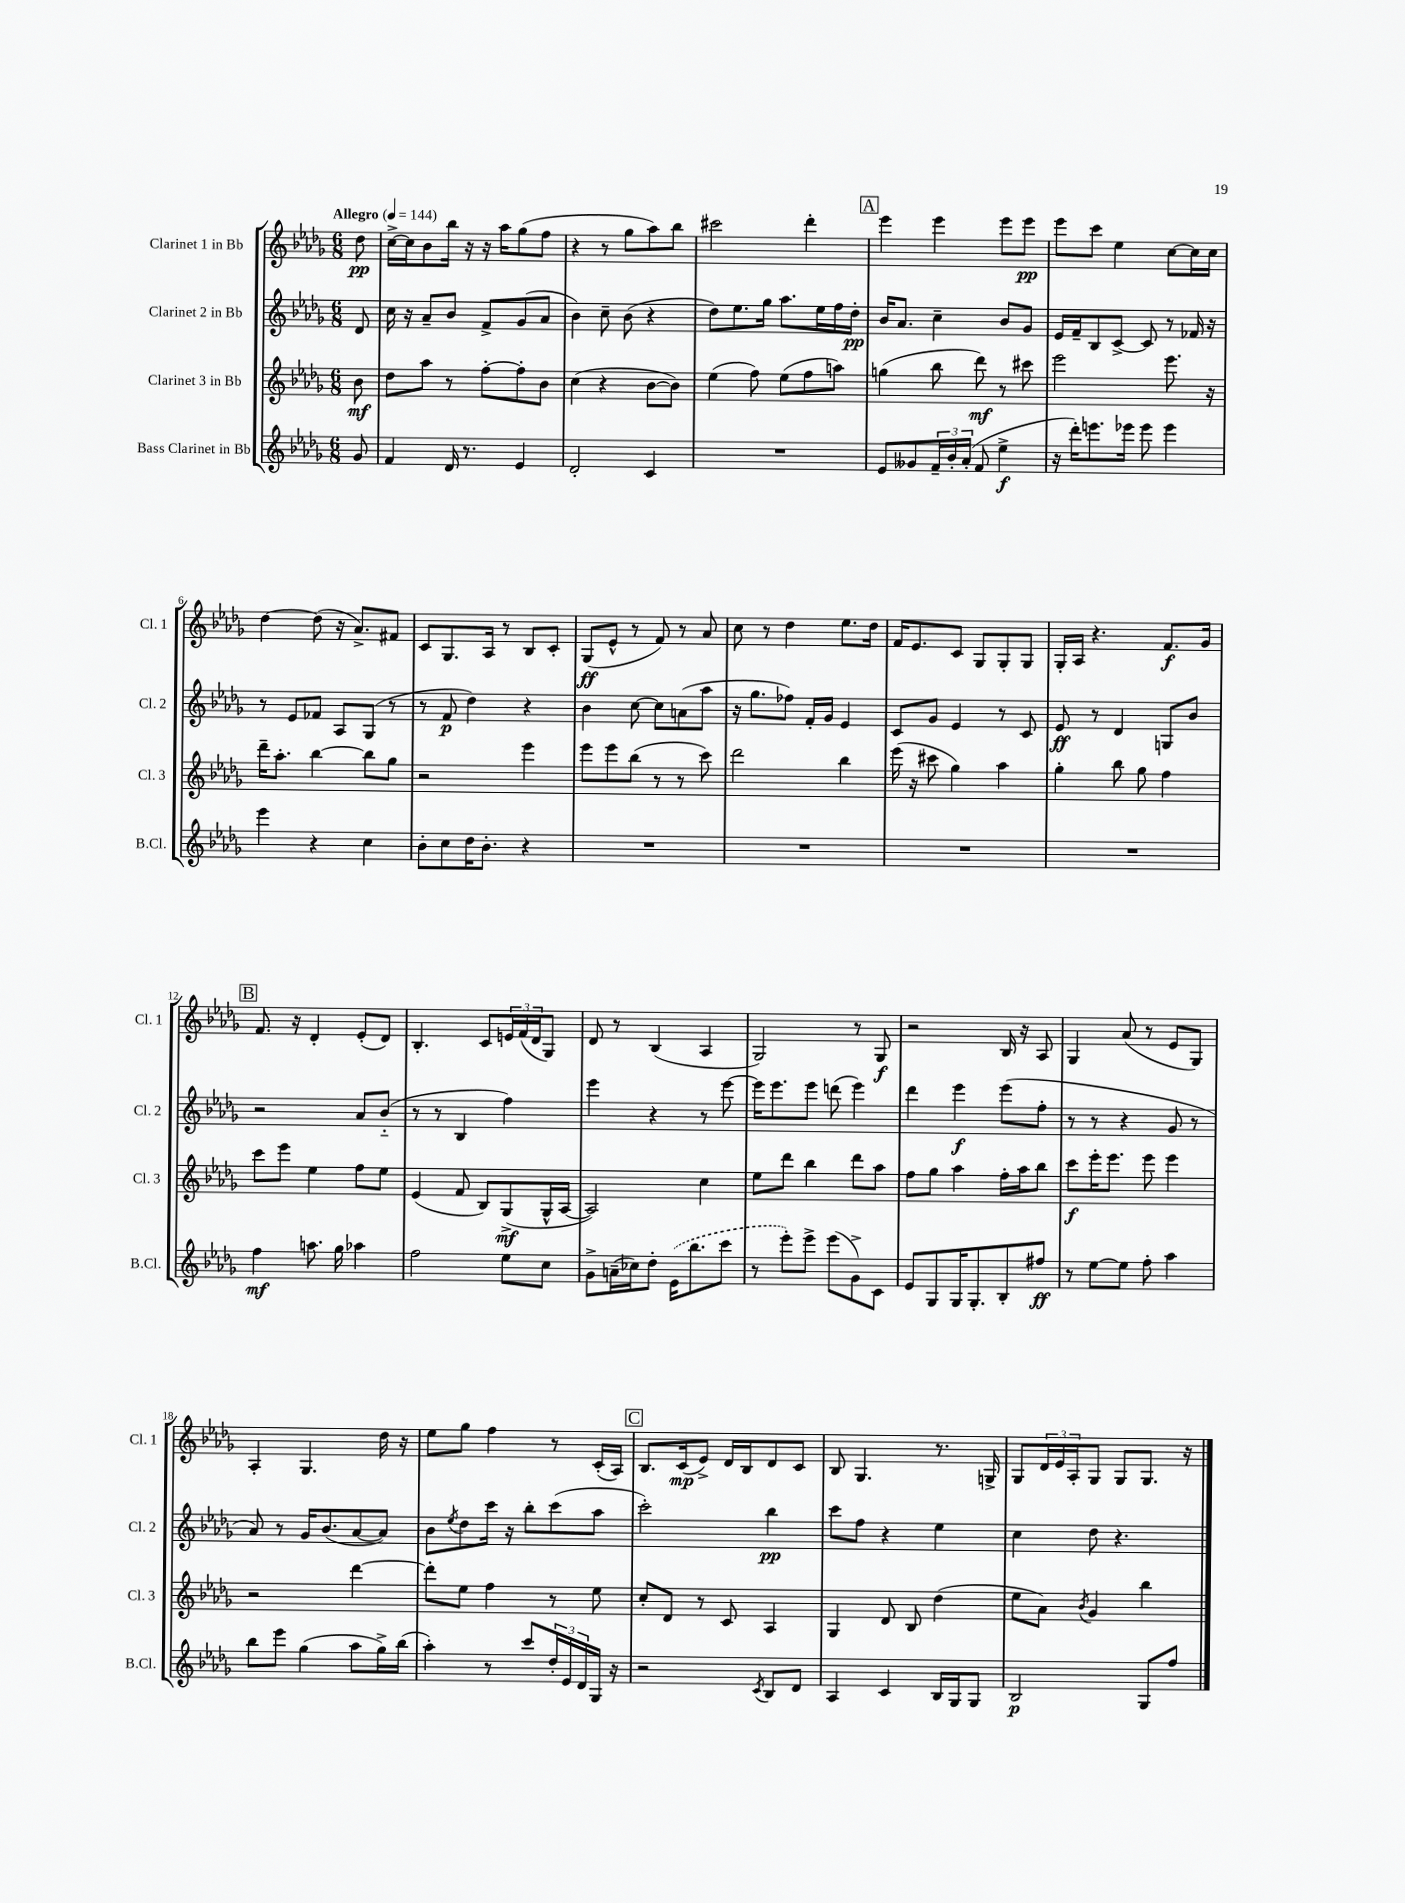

**kern	**dynam	**kern	**dynam	**kern	**dynam	**kern	**dynam
*part4	*part4	*part3	*part3	*part2	*part2	*part1	*part1
*staff4	*staff4	*staff3	*staff3	*staff2	*staff2	*staff1	*staff1
*I"Bass Clarinet in Bb	*	*I"Clarinet 3 in Bb	*	*I"Clarinet 2 in Bb	*	*I"Clarinet 1 in Bb	*
*I'B.Cl.	*	*I'Cl. 3	*	*I'Cl. 2	*	*I'Cl. 1	*
*clefG2	*	*clefG2	*	*clefG2	*	*clefG2	*
*k[b-e-a-d-g-]	*	*k[b-e-a-d-g-]	*	*k[b-e-a-d-g-]	*	*k[b-e-a-d-g-]	*
*M6/8	*	*M6/8	*	*M6/8	*	*M6/8	*
*MM144	*	*MM144	*	*MM144	*	*MM144	*
=	=	=	=	=	=	=	=
!	!	!	!	!	!	!LO:TX:a:B:t=Allegro	!
8g-/	.	8b-\	mf	8d-/	.	8dd-\	pp
=1	=1	=1	=1	=1	=1	=1	=1
4f/	.	8dd-\L	.	16cc\	.	[16cc^\LL	.
.	.	.	.	16r	.	16cc\J]	.
.	.	8aa-\J	.	8a-~/L	.	8b-\	.
16d-/	.	8r	.	8b-/J	.	16bb-\Jk	.
8.r	.	.	.	.	.	16r	.
.	.	[8ff'\L	.	8f^/L	.	16r	.
.	.	.	.	.	.	16aa-\KL	.
4e-/	.	8ff'\]	.	(8g-/	.	(8gg-\	.
.	.	8b-\J	.	8a-/J	.	8ff\J	.
=2	=2	=2	=2	=2	=2	=2	=2
2d-'/	.	(4cc\	.	4b-\)	.	4r	.
.	.	4r	.	8cc~\	.	8r	.
.	.	.	.	(8b-\	.	8gg-\L	.
4c/	.	[8b-\L	.	4r	.	8aa-\)	.
.	.	8b-\J])	.	.	.	8bb-\J	.
=3	=3	=3	=3	=3	=3	=3	=3
2.r	.	(4ee-\	.	8dd-\L)	.	2ccc#X\	.
.	.	.	.	8.ee-\	.	.	.
.	.	8ff\)	.	.	.	.	.
.	.	.	.	16gg-\Jk	.	.	.
.	.	(8ee-\L	.	8.aa-\L	.	.	.
.	.	8ff\	.	.	.	4ddd-'\	.
.	.	.	.	16ee-\L	.	.	.
.	.	8aan\J)	.	16ff\	.	.	.
.	.	.	.	16dd-'\JJ	pp	.	.
!!LO:REH:place=s1:t=A
=4	=4	=4	=4	=4	=4	=4	=4
8e-/L	.	(4ggn\	.	16b-/KL	.	4eee-\	.
.	.	.	.	8.a-/J	.	.	.
8g--X/	.	.	.	.	.	.	.
24f~/L	.	8bb-\	.	4cc~\	.	4eee-\	.
24b-'/	.	.	.	.	.	.	.
(24a-'/JJ	.	.	.	.	.	.	.
8f/	.	8ddd-\)	mf	.	.	.	.
4ee-^\	f	8r	.	8b-/L	.	8eee-\L	.
.	.	8ccc#X\	.	8g-/J	.	8eee-\J	pp
=5	=5	=5	=5	=5	=5	=5	=5
16r	.	2eee-\	.	16e-/LL	.	8eee-\L	.
16ddd-'\KL)	.	.	.	16f~/J	.	.	.
8.eeen\	.	.	.	8B-/	.	8ccc\J	.
.	.	.	.	[8c^/J	.	4ee-\	.
16eee-X\Jk	.	.	.	.	.	.	.
8eee-\	.	.	.	8c/]	.	.	.
4eee-\	.	8.eee-\	.	8r	.	[8cc\L	.
.	.	.	.	16f-X/	.	16cc\L]	.
.	.	16r	.	16r	.	16cc\JJ	.
!!LO:LB:g=z
=6	=6	=6	=6	=6	=6	=6	=6
4eee-\	.	16ddd-~\KL	.	8r	.	[4dd-\	.
.	.	8.aa-'\J	.	.	.	.	.
.	.	.	.	8e-/L	.	.	.
4r	.	[4bb-\	.	8f-X/J	.	(8dd-\]	.
.	.	.	.	8A-/L	.	16r	.
.	.	.	.	.	.	8.a-^/L)	.
4cc\	.	8bb-\L]	.	(8G-/J	.	.	.
.	.	8gg-\J	.	8r	.	8f#X/J	.
=7	=7	=7	=7	=7	=7	=7	=7
8b-'\L	.	2r	.	8r	.	8c/L	.
8cc\	.	.	.	8f/	p	8.G-/	.
16dd-\K	.	.	.	4dd-\)	.	.	.
8.b-'\J	.	.	.	.	.	16A-/Jk	.
.	.	.	.	.	.	8r	.
4r	.	4eee-\	.	4r	.	8B-/L	.
.	.	.	.	.	.	8c'/J	.
=8	=8	=8	=8	=8	=8	=8	=8
2.r	.	8eee-\L	.	4b-\	.	(8G-/L	ff
.	.	8eee-\	.	.	.	8e-^^/J	.
.	.	(8bb-\J	.	[8cc\	.	8r	.
.	.	8r	.	8cc\L]	.	8f/)	.
.	.	8r	.	(8an\	.	8r	.
.	.	8ccc\)	.	8aa-\J	.	8a-/	.
=9	=9	=9	=9	=9	=9	=9	=9
2.r	.	2ddd-\	.	16r	.	8cc\	.
.	.	.	.	8.gg-\L	.	.	.
.	.	.	.	.	.	8r	.
.	.	.	.	8ff-X\J)	.	4dd-\	.
.	.	.	.	16f'/LL	.	.	.
.	.	.	.	16g-/JJ	.	.	.
.	.	4bb-\	.	4e-/	.	8.ee-\L	.
.	.	.	.	.	.	16dd-\Jk	.
=10	=10	=10	=10	=10	=10	=10	=10
2.r	.	(16eee-\	.	8c/L	.	16f/KL	.
.	.	16r	.	.	.	8.e-/	.
.	.	8ccc#X\	.	8g-/J	.	.	.
.	.	4gg-\)	.	4e-/	.	8c/J	.
.	.	.	.	.	.	8G-/L	.
.	.	4aa-\	.	8r	.	8G-'/	.
.	.	.	.	8c/	.	8G-/J	.
=11	=11	=11	=11	=11	=11	=11	=11
2.r	.	4gg-'\	.	8e-/	ff	16G-'/LL	.
.	.	.	.	.	.	16A-/JJ	.
.	.	.	.	8r	.	4.r	.
.	.	8bb-\	.	4d-/	.	.	.
.	.	8gg-\	.	.	.	.	.
.	.	4ff\	.	8Gn/L	.	8.f/L	f
.	.	.	.	8b-/J	.	.	.
.	.	.	.	.	.	16g-/Jk	.
!!LO:LB:g=z
!!LO:REH:place=s1:t=B
=12	=12	=12	=12	=12	=12	=12	=12
4ff\	mf	8ccc\L	.	2r	.	8.f/	.
.	.	8eee-\J	.	.	.	.	.
.	.	.	.	.	.	16r	.
8.aan\	.	4ee-\	.	.	.	4d-'/	.
16gg-\	.	.	.	.	.	.	.
4aa-X\	.	8ff\L	.	8a-/L	.	(8e-'/L	.
.	.	8ee-\J	.	(8b-/J	.	8d-/J)	.
=13	=13	=13	=13	=13	=13	=13	=13
2ff\	.	(4e-/	.	8r	.	4.B-'/	.
.	.	.	.	8r	.	.	.
.	.	8f/	.	4B-/	.	.	.
.	.	8B-/L)	.	.	.	8c/L	.
8ee-\L	.	(8G-^/	mf	4ff\)	.	24en/L	.
.	.	.	.	.	.	(24f/	.
.	.	.	.	.	.	24d-/J	.
8cc\J	.	16G-^^/L	.	.	.	8G-/J)	.
.	.	[16A-/JJ	.	.	.	.	.
=14	=14	=14	=14	=14	=14	=14	=14
8g-^\L	.	2A-/])	.	4eee-\	.	8d-/	.
(16an~\L	.	.	.	.	.	8r	.
16cc-X\J)	.	.	.	.	.	.	.
8dd-'\J	.	.	.	4r	.	(4B-/	.
(16e-\KL	.	.	.	.	.	.	.
8.bb-\	.	.	.	.	.	.	.
.	.	4cc\	.	8r	.	4A-/	.
8ccc\J	.	.	.	[8eee-\	.	.	.
=15	=15	=15	=15	=15	=15	=15	=15
8r	.	8ee-\L	.	16eee-\KL]	.	2G-/)	.
.	.	.	.	8.eee-\	.	.	.
8eee-'\L)	.	8ddd-\J	.	.	.	.	.
8eee-^\J	.	4bb-\	.	8eee-\J	.	.	.
(8eee-\L	.	.	.	(8dddn\	.	.	.
8g-^\)	.	8ddd-\L	.	4eee-\)	.	8r	.
8c\J	.	8aa-\J	.	.	.	8G-/	f
=16	=16	=16	=16	=16	=16	=16	=16
8e-/L	.	8ff\L	.	4ddd-\	.	2r	.
8G-/	.	8gg-\J	.	.	.	.	.
16G-/K	.	4aa-\	.	4eee-\	f	.	.
8.G-'/	.	.	.	.	.	.	.
8B-'/	.	16ff'\LL	.	(8eee-\L	.	16B-/	.
.	.	16aa-\J	.	.	.	16r	.
8ff#X/J	ff	8bb-\J	.	8ff'\J	.	8A-/	.
=17	=17	=17	=17	=17	=17	=17	=17
8r	.	8ccc\L	f	8r	.	4G-/	.
[8ee-\L	.	16eee-'\K	.	8r	.	.	.
.	.	8.eee-\J	.	.	.	.	.
8ee-\J]	.	.	.	4r	.	(8a-/	.
8ff'\	.	8eee-\	.	.	.	8r	.
4aa-\	.	4eee-\	.	8g-/	.	8e-/L	.
.	.	.	.	8r	.	8G-/J)	.
!!LO:LB:g=z
=18	=18	=18	=18	=18	=18	=18	=18
8bb-\L	.	2r	.	8a-/)	.	4A-'/	.
8eee-\J	.	.	.	8r	.	.	.
(4gg-\	.	.	.	16g-/KL	.	4.G-/	.
.	.	.	.	(8.b-/	.	.	.
8aa-\L	.	[4ddd-\	.	[8a-/	.	.	.
16gg-^\L)	.	.	.	8a-/J])	.	16dd-\	.
(16bb-\JJ	.	.	.	.	.	16r	.
=19	=19	=19	=19	=19	=19	=19	=19
4aa-'\)	.	8ddd-'\L]	.	8b-\L	.	8ee-\L	.
.	.	.	.	8qee-/	.	.	.
.	.	8ee-\J	.	8dd-\	.	8gg-\J	.
8r	.	4ff\	.	16ccc\Jk	.	4ff\	.
.	.	.	.	16r	.	.	.
8ccc/L	.	.	.	8bb-'\L	.	.	.
24dd-'/L	.	8r	.	(8ccc\	.	8r	.
24e-/	.	.	.	.	.	.	.
24d-/	.	.	.	.	.	.	.
16G-/JJ	.	8ee-\	.	8aa-\J	.	(16c'/LL	.
16r	.	.	.	.	.	16A-/JJ)	.
!!LO:REH:place=s1:t=C
=20	=20	=20	=20	=20	=20	=20	=20
2r	.	8cc'/L	.	2ccc'\)	.	8.B-/L	.
.	.	8d-/J	.	.	.	.	.
.	.	.	.	.	.	(16c/k	mp
.	.	8r	.	.	.	8e-^/J)	.
.	.	8c/	.	.	.	16d-/LL	.
.	.	.	.	.	.	16B-/J	.
8qc/	.	.	.	.	.	.	.
8B-/L	.	4A-/	.	4bb-\	pp	8d-/	.
8d-/J	.	.	.	.	.	8c/J	.
=21	=21	=21	=21	=21	=21	=21	=21
4A-/	.	4G-/	.	8ccc\L	.	8B-/	.
.	.	.	.	8ff\J	.	4.G-/	.
4c/	.	8d-/	.	4r	.	.	.
.	.	8B-/	.	.	.	.	.
16B-/LL	.	(4dd-\	.	4ee-\	.	8.r	.
16G-/J	.	.	.	.	.	.	.
8G-/J	.	.	.	.	.	.	.
.	.	.	.	.	.	16Gn^/	.
=22	=22	=22	=22	=22	=22	=22	=22
2B-/	p	8ee-\L	.	4cc\	.	8G-/L	.
.	.	8a-\J)	.	.	.	24d-/L	.
.	.	.	.	.	.	24e-/	.
.	.	.	.	.	.	24A-'/J	.
.	.	8qb-/	.	.	.	.	.
.	.	4g-/	.	8dd-\	.	8G-/J	.
.	.	.	.	4.r	.	8G-/L	.
8G-/L	.	4bb-\	.	.	.	8.G-/J	.
8ff/J	.	.	.	.	.	.	.
.	.	.	.	.	.	16r	.
==	==	==	==	==	==	==	==
*-	*-	*-	*-	*-	*-	*-	*-
